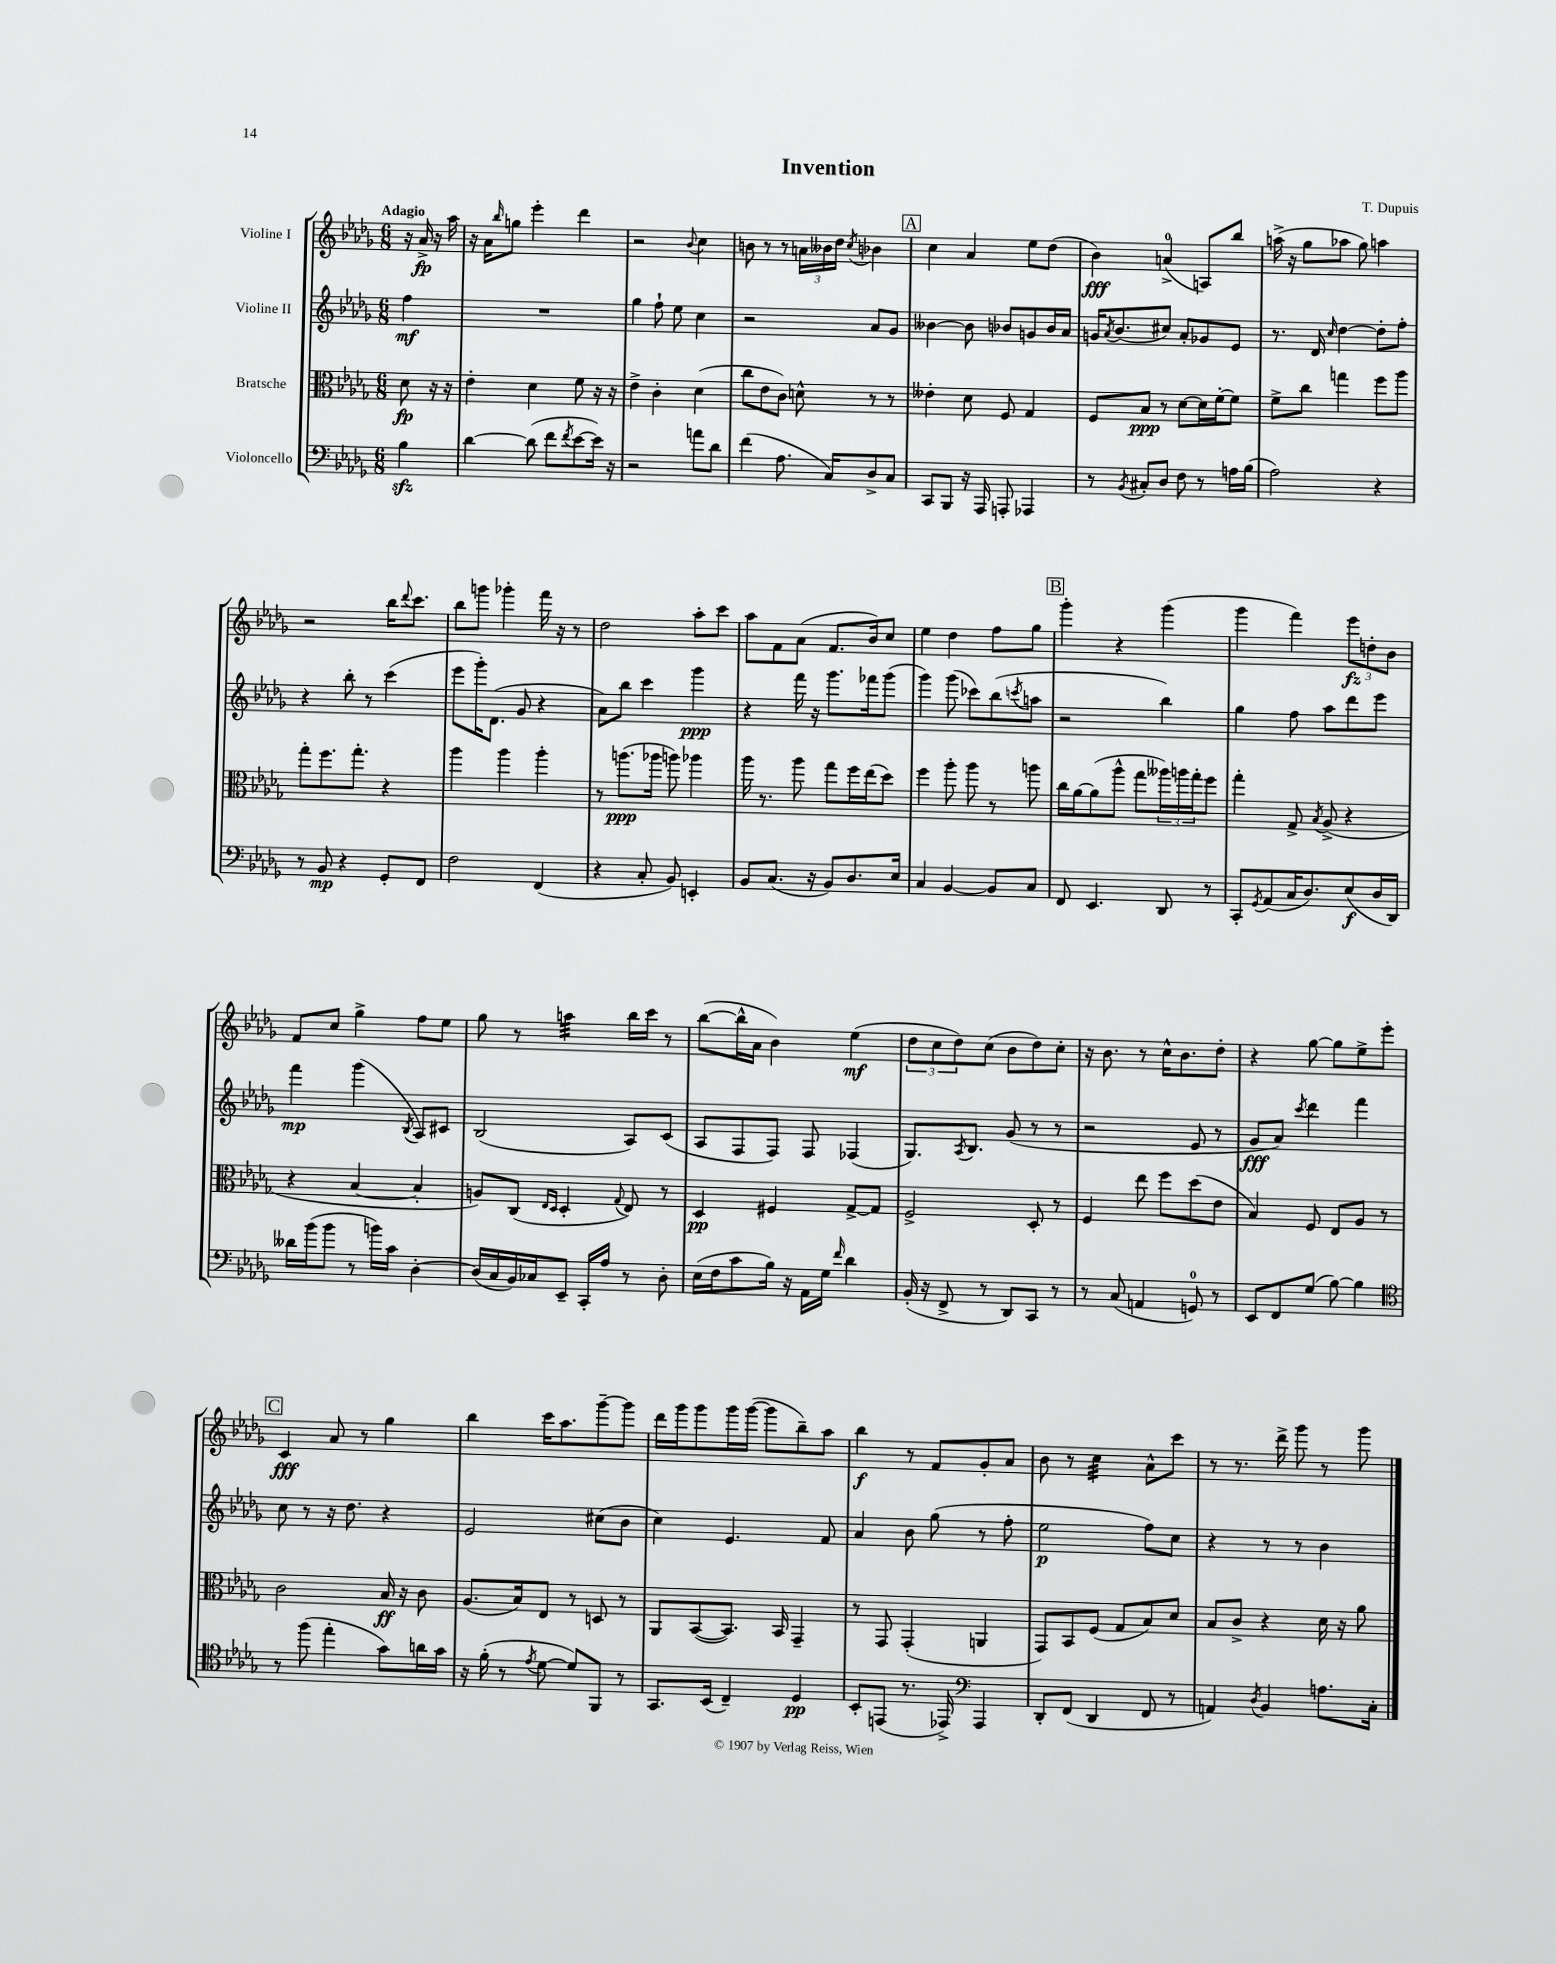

**kern	**kern	**kern	**kern
*staff4	*staff3	*staff2	*staff1
*clefF4	*clefC3	*clefG2	*clefG2
*k[b-e-a-d-g-]	*k[b-e-a-d-g-]	*k[b-e-a-d-g-]	*k[b-e-a-d-g-]
*M6/8	*M6/8	*M6/8	*M6/8
4B-\	8d-\	4ff\	16r
.	.	.	16a-^/
.	16r	.	16r
.	16r	.	16aa-\
=	=	=	=
[4d-\	4e-'\	2.r	16r
.	.	.	16a-\LK
.	.	.	16qqbb-/
.	.	.	8gg\J
(8d-\]	4d-\	.	4eee-'\
8f\L	.	.	.
8qf/	.	.	.
[8e-\	8f\	.	4ddd-\
16e-\]Jk)	16r	.	.
16r	16r	.	.
=	=	=	=
2r	4e-^\	4gg-\	2r
.	4c'\	8ff`\	.
.	.	8ee-\	.
.	.	.	8qqb-/
8a\L	(4d-\	4cc\	4cc\
8d-\J	.	.	.
=	=	=	=
(4f\	8cc\L	2r	8b\
.	8e-\	.	8r
8.A-\	8c\J)	.	8r
.	8d^^\	.	24a\LL
.	.	.	24b--\
16C/LK)	.	.	.
.	.	.	24dd-\JJ
.	.	.	8qcc/
8D-^/	8r	8a-/L	4b-\
8C/J	8r	8g-/J	.
=	=	=	=
8CC/L	4e--'\	[4b--\	4cc\
8BBB-/J	.	.	.
16r	8d-\	8b--\]	4a-/
16AAA-/	.	.	.
8AAA'/	8F/	8b-/L	.
4AAA-/	4G-/	8g/	8ee-\L
.	.	16b-/L	(8dd-\J
.	.	16a-/JJ	.
=	=	=	=
8r	8F/L	16g/LK	4b-\)
.	.	8qa-/	.
.	.	(8.b-/	.
8qBB-/	.	.	.
8C#'/L	8B-/J	.	.
8D-/J	8r	8cc#/J)	(4a^/
8F\	[8d-\L	8a-'/L	.
8r	16d-\]L	8g-/	8A/L)
.	[16f'\J	.	.
16A\LL	8f\]J	8e-/J	8bb-/J
(16B-\JJ	.	.	.
=	=	=	=
2A-\)	8f^\L	8.r	(16aa^\
.	.	.	16r
.	8cc\J	.	8gg-\L
.	.	16d-/	.
.	.	16qqcc/	.
.	4gg\	[4dd-\	8aa-\J
.	.	.	8gg-\)
4r	8ff\L	8dd-'\]L	4aa\
.	8aa-\J	8ff'\J	.
=	=	=	=
8r	8gg-'\L	4r	2r
8BB-/	8.ff\	.	.
4r	.	8bb-'\	.
.	8.gg-'\J	.	.
.	.	8r	.
8GG-'/L	4r	(4ccc\	16bb-\LK
.	.	.	8qqddd-/
.	.	.	8.ccc\J
8FF/J	.	.	.
=	=	=	=
2F\	4aa-\	8eee-\L	8bb-\L
.	.	16ggg-'\K)	8ggg\J
.	.	(8.d-\J	.
.	4aa-\	.	4ggg-'\
.	.	8g-/	.
(4FF/	4aa-'\	4r	16fff\
.	.	.	16r
.	.	.	8r
=	=	=	=
4r	8r	8a-\L)	2dd-\
.	(8.aa\L	8bb-\J	.
8C'/	.	4ccc\	.
.	16aa-\Jk	.	.
8BB-/)	8aa\)	.	.
4EE'/	4aa-\	4ggg-\	8aa-'\L
.	.	.	8ccc\J
=	=	=	=
8BB-/L	16aa-\	4r	8aa-\L
.	8.r	.	.
(8.C/J	.	.	8f\
.	8aa-\	16fff\	(8a-\J
16r	.	16r	.
8BB-/L)	8gg-\L	8.ggg-\L	8.f/L
8.D-/	16ff\L	.	.
.	(16ee-\J	16fff-\k	16b-/k)
.	8dd-\J)	(8ggg-\J	8cc/J
16E-/Jk	.	.	.
=	=	=	=
4C/	4ff\	4ggg-\)	4ee-\
[4BB-/	8aa-'\	(8ggg-\	4dd-\
.	8aa-\	8ccc-\L)	.
8BB-/]L	8r	(8bb-\	8ff\L
.	.	8qccc/	.
8C/J	8aa\	8aa\J	8gg-\J
=	=	=	=
8FF/	16cc\LL	2r	4ggg-'\
.	[16a-\J	.	.
4.EE-/	(8a-\]	.	.
.	8aa-^^\J	.	4r
.	8gg-\L	.	.
8DD-/	24aa--\L)	4bb-\)	(4ggg-\
.	24aa\	.	.
.	24gg-'\J	.	.
8r	8ff\J	.	.
=	=	=	=
8CC'/L	4gg-'\	4gg-\	4ggg-\
8qGG-/	.	.	.
(8AA-/	.	.	.
16C/K	8G-^/	8ff\	4fff\)
8.D-/)	.	.	.
.	8qB-/	.	.
.	(8A-^/	8aa-\L	.
(8E-/	4r	8ddd-\	12eee-\L
.	.	.	12dd'\
16D-/L	.	8eee-\J	.
.	.	.	12b-\J
16DD-/JJ)	.	.	.
=	=	=	=
16d--\LL	4r	4fff\	8f/L
(16b-\J	.	.	.
8b-\J	.	.	8cc/J
8r	[4B-/	(4ggg-\	4gg-^\
16b\LL)	.	.	.
16c\JJ	.	.	.
.	.	8qB-/	.
[4D-'\	4B-'/]	8A-/L)	8ff\L
.	.	8c#/J	8ee-\J
=	=	=	=
(16D-/]LL	8A/L)	(2B-/	8gg-\
16C/	.	.	.
16BB-/)	(8C/J	.	8r
16C-/J	.	.	.
.	16qqE-/LL	.	.
.	16qqD-/JJ	.	.
8EE-~/J	4D-'/	.	4aa\
16CC'/LL	.	.	.
16A-/JJ	.	.	.
.	8qqG-/	.	.
8r	8E-/)	8A-/L)	16bb-\LL
.	.	.	16ccc\JJ
8D-'\	8r	(8c/J	8r
=	=	=	=
(16E-\LL	4D-/	8A-/L	([8bb-\L
16F\J	.	.	.
8c\	.	8F/	16bb-^^\]L
.	.	.	16a-\JJ
16B-\Jk)	4F#/	8F/J)	4b-\)
16r	.	.	.
16AA-\LL	.	8F/	.
16G-\JJ	.	.	.
16qqf/	.	.	.
4d-\	[8G-^/L	(4F-/	(4ee-\
.	8G-/]J	.	.
=	=	=	=
(16BB-'/	2F^/	8.G-/L)	12dd-\L
16r	.	.	.
.	.	.	12cc\
8FF^/	.	.	.
.	.	.	12dd-\)
.	.	8qA-/	.
.	.	8.B-/J	.
8r	.	.	(8cc\J
8DD-/L)	.	(8g-/	8b-\L
8CC/J	8D-'/	8r	8dd-\)
8r	8r	8r	8cc'\J
=	=	=	=
8r	4F/	2r	16r
.	.	.	8.b-\
(8C/	.	.	.
4AA/	8ee-\	.	8r
.	8ff\L	.	16cc^^\LK
.	.	.	8.b-\
8GG/)	(8dd-\	8e-/	.
8r	8e-\J	8r	8dd-'\J
=	=	=	=
8EE-/L	4B-/)	8g-/L	4r
8FF/	.	8a-/J)	.
.	.	8qccc/	.
(8G-/J	8F/	4ddd-\	[8gg-\
[8B-\)	8E-/L	.	8gg-\]L
4B-\]	8A-/J	4fff\	8ee-^\
.	8r	.	8eee-'\J
=	=	=	=
*clefC4	*	*	*
8r	2c\	8cc\	4c/
(8ff\	.	8r	.
4ee-'\	.	16r	8a-/
.	.	8.dd-\	.
.	.	.	8r
8g-\L)	16B-/	4r	4gg-\
.	16r	.	.
16a\L	8c\	.	.
16g-\JJ	.	.	.
=	=	=	=
16r	(8.A-/L	2e-/	4bb-\
(16f'\	.	.	.
8r	.	.	.
.	16B-/k)	.	.
8qe-/	.	.	.
[8d-\	8E-/J	.	16ccc\LK
.	.	.	8.aa-\
8d-/]L)	8r	.	.
8FF/J	8D/	(8cc#\L	[8ggg-~\
8r	8r	8b-\J	8ggg-\]J
=	=	=	=
8.GG-/L	8AA-/L	4cc\)	16ddd-\LL
.	.	.	16ggg-\J
.	([8BB-/	.	8ggg-\
(16BB-/Jk	.	.	.
4C~/)	8.BB-/]J)	4.e-/	16ggg-\L
.	.	.	([16ggg-\JJ
.	.	.	8ggg-\]L
.	16BB-/	.	.
4D-/	4GG-~/	.	8bb-~\)
.	.	8f/	8aa-\J
=	=	=	=
8BB-'/L	8r	4a-/	4bb-\
(8EE/J	8GG-/	.	.
8.r	(4GG-'/	8b-\	8r
.	.	(8gg-\	8f/L
16EE-^/)	.	.	.
*clefF4	*	*	*
4AAA-/	4AA/	8r	8g-'/
.	.	8ff'\	8a-/J
=	=	=	=
8DD-'/L	8GG-/L)	2ee-\	8b-\
(8FF/J	8BB-/	.	8r
4DD-/	(8F/J	.	4cc\
.	8G-/L	.	.
8FF/	8B-/)	8ff\L)	8a-^^\L
8r	8d-/J	8cc\J	8ccc\J
=	=	=	=
4AA/)	8B-/L	4r	8r
.	8c^/J	.	8.r
8qD-/	.	.	.
4BB-/	4r	8r	.
.	.	.	16ddd-^\
.	.	8r	8ggg-\
8.A\L	16d-\	4b-\	8r
.	16r	.	.
.	8a-\	.	8ggg-\
16C'\Jk	.	.	.
==	==	==	==
*-	*-	*-	*-
